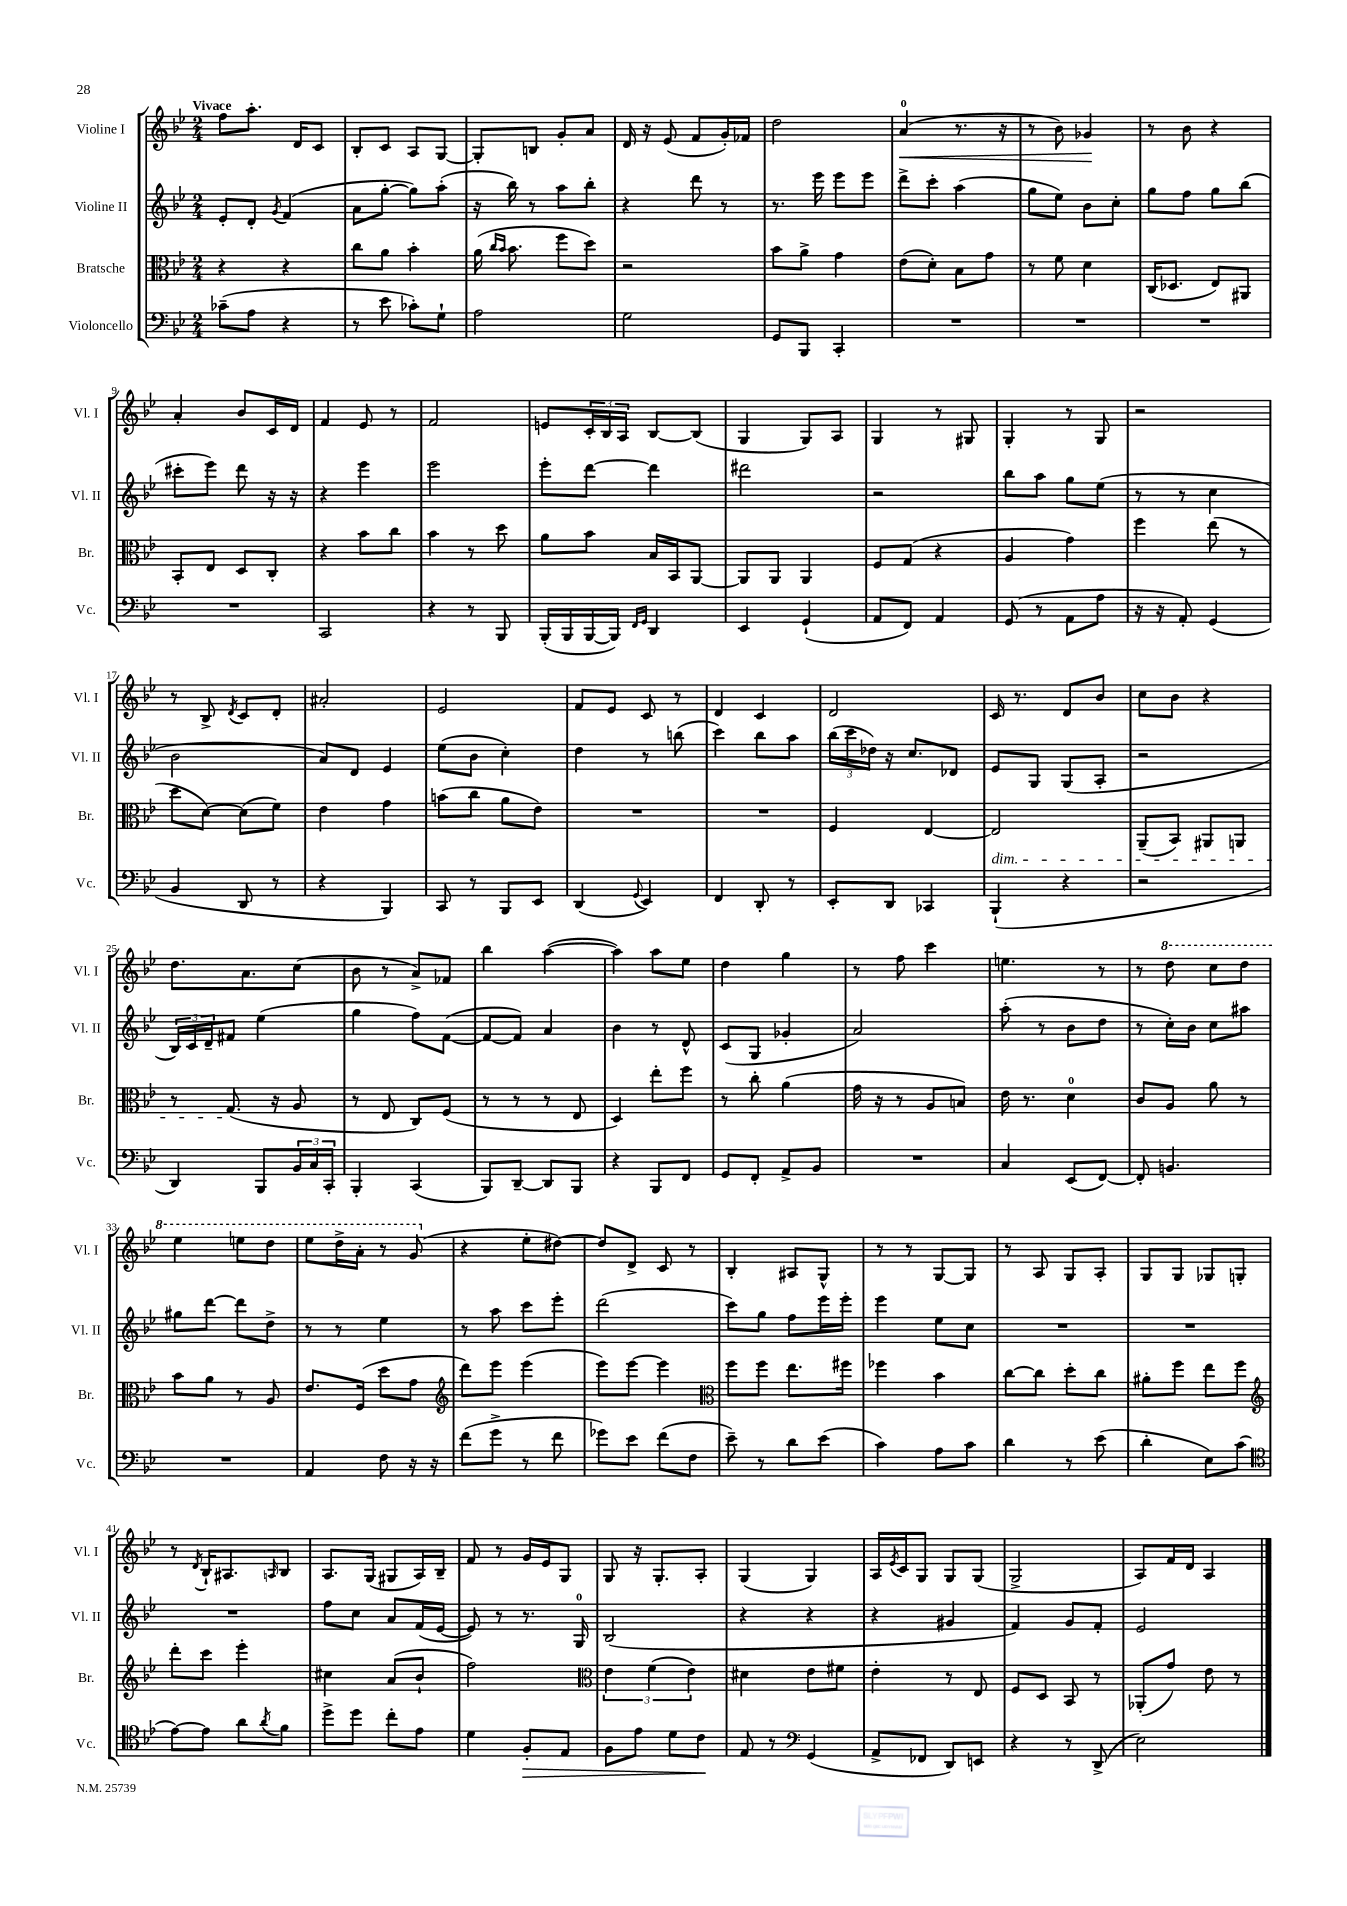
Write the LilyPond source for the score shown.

<<
\new StaffGroup <<
\new Staff = "s0" \with { instrumentName = "Violine I" shortInstrumentName = "Vl. I" } {
    \clef treble \key bes \major \numericTimeSignature \time 2/4 \tempo "Vivace"
    f''8 a''8.-. d'16 c'8 |
    bes8-. c'8 a8 g8~ |
    g8-. b8 g'8-. a'8 |
    d'16 r16 ees'8( f'8 g'16-.) fes'16 |
    d''2 |
    a'4-0\<( r8. r16 |
    r8 bes'8) ges'4\! |
    r8 bes'8 r4 |
    a'4-. bes'8 c'16 d'16 |
    f'4 ees'8 r8 |
    f'2 |
    e'8 \tuplet 3/2 { c'16-. bes16 a16 } bes8~ bes8( |
    g4 g8) a8 |
    g4 r8 gis8 |
    g4-. r8 g8 |
    r2 |
    r8 bes8-> \acciaccatura { d'8 } c'8 d'8-. |
    ais'2-. |
    ees'2 |
    f'8 ees'8 c'8 r8 |
    d'4 c'4 |
    d'2 |
    c'16 r8. d'8 bes'8 |
    c''8 bes'8 r4 |
    d''8. a'8. c''8( |
    bes'8 r8 a'8->) fes'8 |
    bes''4 a''4~( |
    a''4) a''8 ees''8 |
    d''4 g''4 |
    r8 f''8 c'''4 |
    e''4. r8 |
    r8 \ottava #1 d'''8 c'''8 d'''8 |
    ees'''4 e'''8 d'''8 |
    ees'''8 d'''16-> a''16-. r8 g''8( \ottava #0 |
    r4 ees''8-. dis''8~) |
    dis''8 d'8-> c'8 r8 |
    bes4-. ais8 g8-^ |
    r8 r8 g8~ g8 |
    r8 a8 g8 a8-. |
    g8 g8 ges8 g8-. |
    r8 \acciaccatura { d'8 } bes16-! ais8. \grace { a16 } bes8 |
    a8. g16( gis8 a16) bes16-- |
    f'8 r8 g'16 ees'16 g8 |
    g8 r16 g8.-. a8-. |
    g4( g4) |
    a16 \acciaccatura { ees'8 } c'16 g8 g8 g8( |
    g2-> |
    a8) f'16 d'16 a4 \bar "|." |
}
\new Staff = "s1" \with { instrumentName = "Violine II" shortInstrumentName = "Vl. II" } {
    \clef treble \key bes \major \numericTimeSignature \time 2/4
    ees'8-. d'8-. \acciaccatura { g'8 } f'4( |
    a'8 g''8~-. g''8) a''8-.( |
    r16 bes''16) r8 a''8 bes''8-. |
    r4 d'''8 r8 |
    r8. ees'''16 ees'''8 ees'''8 |
    d'''8-> c'''8-. a''4( |
    g''8 ees''8) bes'8 c''8-. |
    g''8 f''8 g''8 bes''8( |
    cis'''8-. ees'''8) d'''8 r16 r16 |
    r4 ees'''4 |
    ees'''2 |
    ees'''8-. d'''8~ d'''4 |
    dis'''2 |
    r2 |
    bes''8 a''8 g''8 ees''8( |
    r8 r8 c''4 |
    bes'2 |
    a'8) d'8 ees'4 |
    ees''8( bes'8 c''4-.) |
    d''4 r8 b''8( |
    c'''4) bes''8 a''8 |
    \tuplet 3/2 { bes''16( c'''16 des''16) } r16 c''8. des'8 |
    ees'8 g8 g8( a8-. |
    r2 |
    \tuplet 3/2 { bes16) c'16 d'16-- } fis'8 ees''4( |
    g''4 f''8) f'8~( |
    f'8~ f'8) a'4 |
    bes'4 r8 d'8-^ |
    c'8( g8 ges'4-. |
    a'2) |
    a''8-.( r8 bes'8 d''8 |
    r8 c''16-.) bes'16 c''8 ais''8 |
    gis''8 d'''8~ d'''8 d''8-> |
    r8 r8 ees''4 |
    r8 a''8 c'''8 ees'''8-. |
    d'''2( |
    c'''8) g''8 f''8 ees'''16 ees'''16-. |
    ees'''4 ees''8 c''8 |
    R2 |
    R2 |
    R2 |
    f''8 c''8 a'8 f'16( ees'16~ |
    ees'8) r8 r8. g16-0 |
    bes2( |
    r4 r4 |
    r4 gis'4 |
    f'4) g'8 f'8-. |
    ees'2 \bar "|." |
}
\new Staff = "s2" \with { instrumentName = "Bratsche" shortInstrumentName = "Br." } {
    \clef alto \key bes \major \numericTimeSignature \time 2/4
    r4 r4 |
    c''8 a'8 bes'4-. |
    a'16( \grace { c''16 bes'16 } bes'8. f''8 d''8) |
    r2 |
    bes'8 a'8-> g'4 |
    ees'8( d'8-.) bes8 g'8 |
    r8 f'8 d'4 |
    c16( des8. ees8) ais,8 |
    bes,8-. ees8 d8 c8-. |
    r4 bes'8 c''8 |
    bes'4 r8 d''8 |
    a'8 bes'8 bes16 bes,16 a,8~ |
    a,8 a,8 a,4 |
    f8 g8( r4 |
    a4 g'4) |
    f''4 ees''8( r8 |
    d''8 d'8~) d'8( f'8) |
    ees'4 g'4 |
    b'8( c''8 a'8 ees'8) |
    R2 |
    R2 |
    f4 ees4~ |
    ees2\dim |
    a,8--( bes,8) ais,8 a,8 |
    r8 g8.\!( r16 a8 |
    r8 ees8 c8) f8( |
    r8 r8 r8 ees8 |
    d4) ees''8-. f''8 |
    r8 c''8-. a'4( |
    g'16 r16 r8 a8 b8) |
    ees'16 r8. d'4-0 |
    c'8 a8 a'8 r8 |
    bes'8 a'8 r8 a8 |
    ees'8. f16( d''8 g'8 |
    \clef treble d'''8) ees'''8 ees'''4( |
    ees'''8) ees'''8~ ees'''4 |
    \clef alto f''8 f''8 ees''8. fis''16 |
    fes''4 bes'4 |
    c''8~ c''8 d''8-. c''8 |
    ais'8-. f''8 ees''8 f''8 |
    \clef treble d'''8-. c'''8 ees'''4-. |
    cis''4 a'8( bes'8-! |
    f''2) |
    \clef alto \tuplet 3/2 { ees'4 f'4( ees'4) } |
    dis'4 ees'8 fis'8 |
    ees'4-. r8 ees8 |
    f8 d8 bes,8 r8 |
    aes,8-.( g'8) ees'8 r8 \bar "|." |
}
\new Staff = "s3" \with { instrumentName = "Violoncello" shortInstrumentName = "Vc." } {
    \clef bass \key bes \major \numericTimeSignature \time 2/4
    ces'8--( a8 r4 |
    r8 ees'8 ces'8-.) g8-! |
    a2 |
    g2 |
    g,8 bes,,8 c,4-. |
    R2 |
    R2 |
    R2 |
    R2 |
    c,2 |
    r4 r8 bes,,8 |
    bes,,16-.( bes,,16 bes,,16~ bes,,16) \grace { f,16 g,16 } d,4 |
    ees,4 g,4-!( |
    a,8 f,8) a,4 |
    g,8( r8 a,8 a8 |
    r16 r16 a,8-.) g,4( |
    bes,4 d,8 r8 |
    r4 bes,,4) |
    c,8 r8 bes,,8 ees,8 |
    d,4( \appoggiatura { g,8 } ees,4) |
    f,4 d,8-. r8 |
    ees,8-. d,8 ces,4 |
    bes,,4-!( r4 |
    r2 |
    d,4) bes,,8 \tuplet 3/2 { bes,16 c16 c,16-. } |
    bes,,4-. c,4( |
    bes,,8) d,8~-- d,8 bes,,8 |
    r4 bes,,8 f,8 |
    g,8 f,8-. a,8-> bes,8 |
    R2 |
    c4 ees,8( f,8~) |
    f,8-. b,4. |
    R2 |
    a,4 f8 r16 r16 |
    f'8( g'8-> r8 f'8 |
    ges'8) ees'8 f'8( f8 |
    ees'8--) r8 d'8 ees'8( |
    c'4) a8 c'8 |
    d'4 r8 ees'8( |
    d'4-. ees8) c'8( |
    \clef tenor ees'8~) ees'8 a'8 \acciaccatura { a'8 } f'8 |
    d''8-> d''8 c''8-. ees'8 |
    d'4 f8-.\> ees8 |
    f8 ees'8 d'8 c'8\! |
    ees8 r8 \clef bass g,4( |
    a,8-> fes,8 d,8) e,8 |
    r4 r8 d,8->( |
    ees2) \bar "|." |
}
>>
>>
